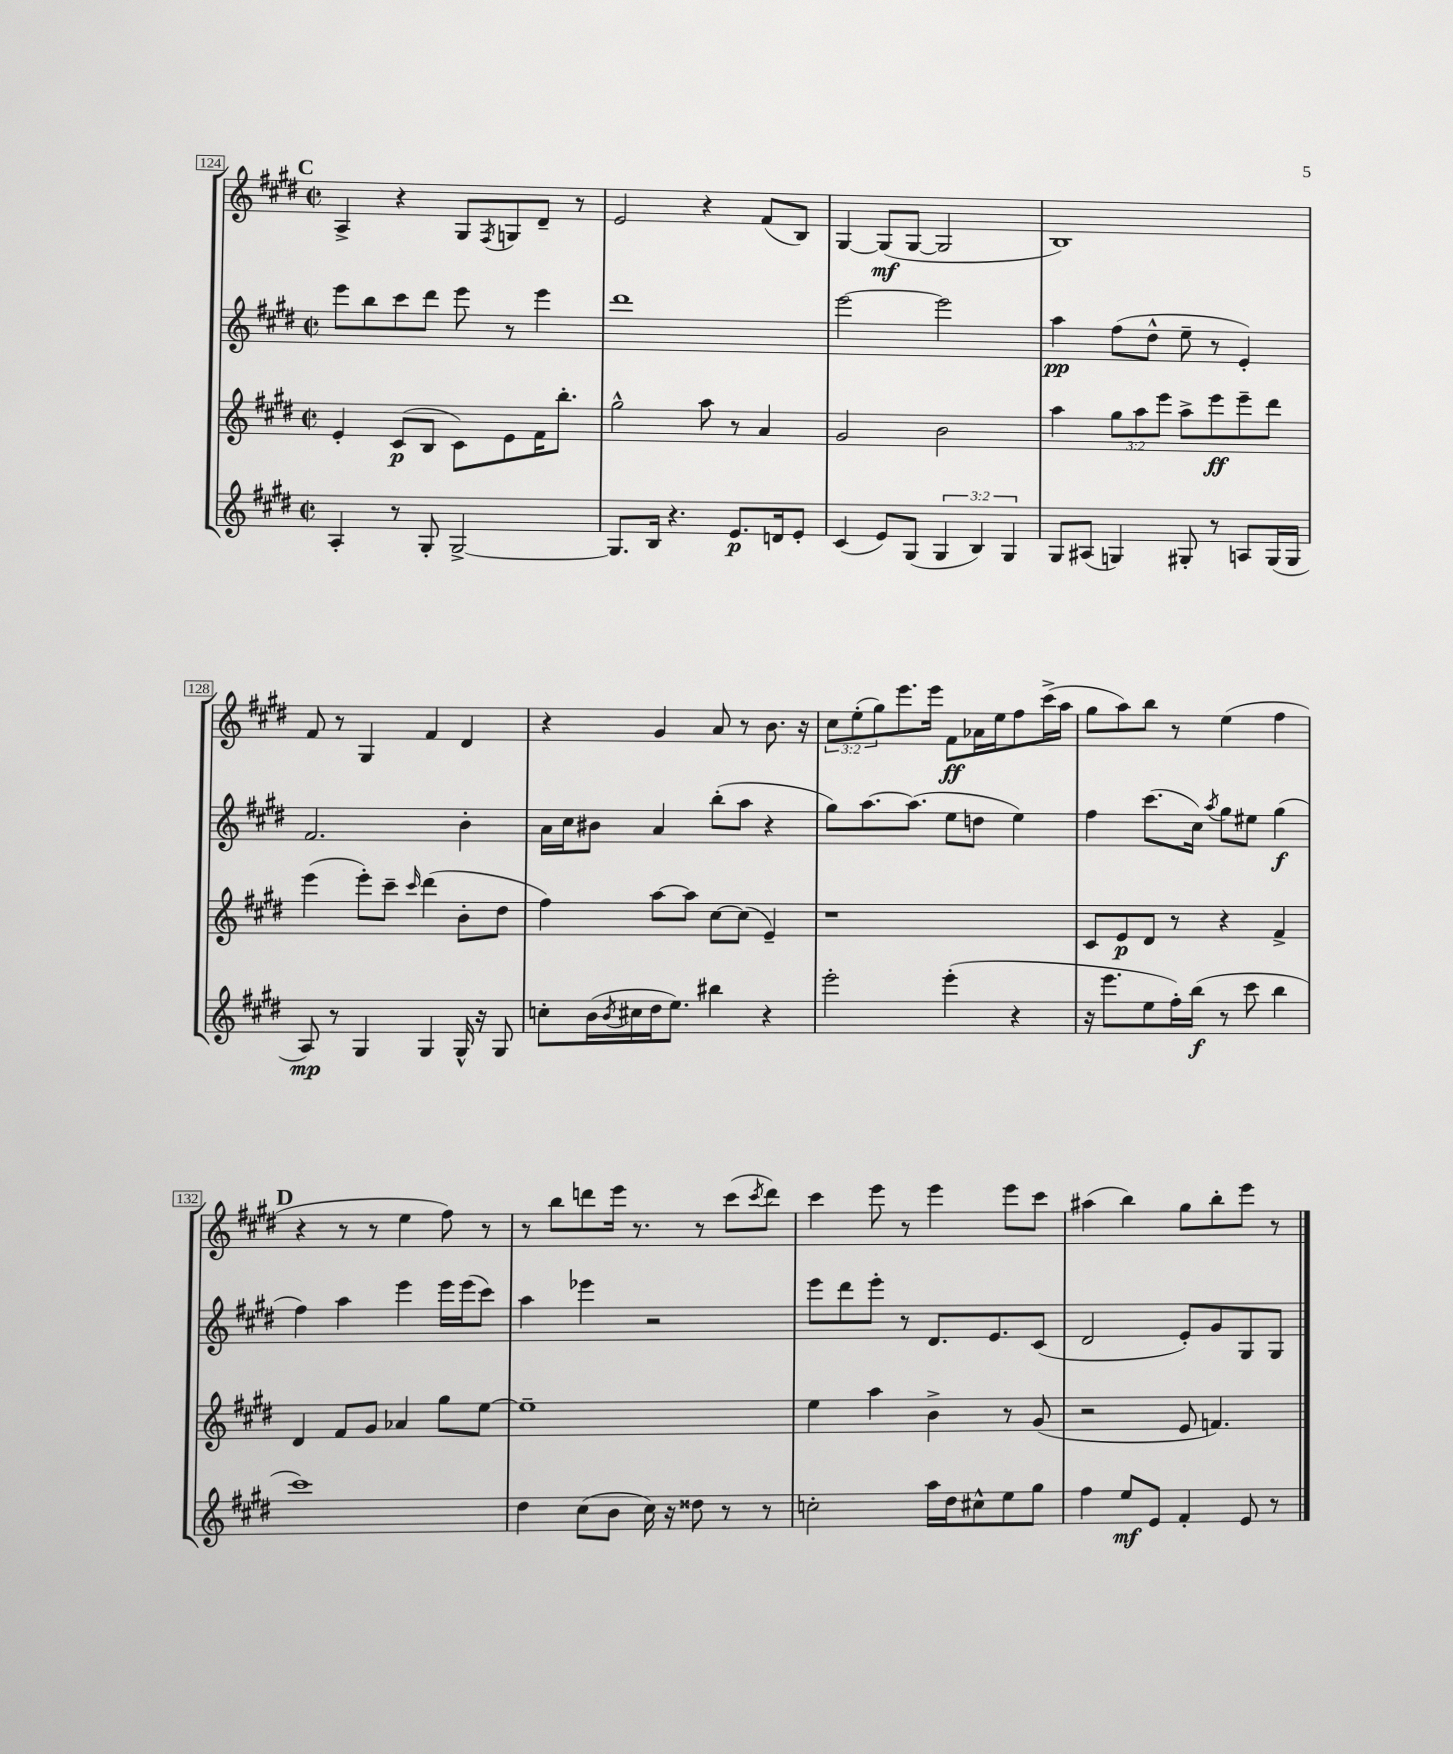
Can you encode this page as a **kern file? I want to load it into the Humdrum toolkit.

**kern	**kern	**kern	**kern
*staff4	*staff3	*staff2	*staff1
*clefG2	*clefG2	*clefG2	*clefG2
*k[f#c#g#d#]	*k[f#c#g#d#]	*k[f#c#g#d#]	*k[f#c#g#d#]
*M2/2	*M2/2	*M2/2	*M2/2
*met(c|)	*met(c|)	*met(c|)	*met(c|)
4A'	4e'	8eee	4A^
.	.	8bb	.
8r	(8c#	8ccc#	4r
8G#'	8B	8ddd#	.
[2G#^	8c#)	8eee	8G#
.	.	.	8qF#
.	8e	8r	8G
.	16f#	4eee	8d#~
.	8.bb'	.	.
.	.	.	8r
=	=	=	=
8.G#]	2gg#^^	1ddd#	2e
16B	.	.	.
4.r	.	.	.
.	8aa	.	4r
8.e	8r	.	.
.	4a	.	(8f#
16d	.	.	.
8e'	.	.	8B)
=	=	=	=
(4c#	2g#	[2eee	[4G#
8e)	.	.	(8G#]
(8G#	.	.	[8G#
6G#	2b	2eee]	2G#]
6B)	.	.	.
6G#	.	.	.
=	=	=	=
8G#	4aa	4aa	1B)
(8A#	.	.	.
4G)	12gg#	(8ff#	.
.	12aa	.	.
.	.	8dd#^^	.
.	12eee	.	.
8G#'	8aa^	8ee~	.
8r	8eee	8r	.
8A	8eee~	4e')	.
(16G#	8ddd#	.	.
16G#	.	.	.
=	=	=	=
8A)	(4eee	2.f#	8f#
8r	.	.	8r
4G#	8eee')	.	4G#
.	8ccc#~	.	.
.	16qqccc#	.	.
4G#	(4ddd#	.	4f#
16G#^^	8b'	4b'	4d#
16r	.	.	.
8G#	8dd#	.	.
=	=	=	=
8cc'	4ff#)	16a	4r
.	.	16cc#	.
(16b	.	8b#	.
8qb	.	.	.
16cc#	.	.	.
16dd#	[8aa	4a	4g#
8.ee)	.	.	.
.	8aa]	.	.
4bb#	[8cc#	(8bb'	8a
.	(8cc#]	8aa	8r
4r	4e~)	4r	8.b
.	.	.	16r
=	=	=	=
2eee'	1r	8gg#)	12cc#
.	.	.	(12ee'
.	.	[8.aa	.
.	.	.	12gg#)
.	.	.	8.eee
.	.	(8.aa]	.
.	.	.	16eee
(4eee'	.	8ee	8f#
.	.	8dd	16a-
.	.	.	16ee
4r	.	4ee)	8ff#
.	.	.	(16ccc#^
.	.	.	16aa
=	=	=	=
16r	8c#	4ff#	8gg#
8.eee	.	.	.
.	8e	.	8aa)
8ee	8d#	(8.ccc#	8bb
16ff#')	8r	.	8r
(16bb	.	16cc#)	.
.	.	8qaa	.
8r	4r	8gg#	(4ee
8ccc#	.	8ee#	.
4bb	4f#^	(4gg#	4ff#
=	=	=	=
1ccc#)	4d#	4ff#)	4r
.	8f#	4aa	8r
.	8g#	.	8r
.	4a-	4eee	4ee
.	8gg#	16eee	8ff#)
.	.	(16eee	.
.	[8ee	8ccc#)	8r
=	=	=	=
4dd#	1ee~]	4aa	8r
.	.	.	8bb
(8cc#	.	4eee-	8ddd
8b	.	.	16eee
.	.	.	8.r
16cc#)	.	2r	.
16r	.	.	.
8dd##	.	.	8r
8r	.	.	(8ccc#
.	.	.	8qccc#
8r	.	.	8ddd)
=	=	=	=
2cc'	4ee	8eee	4ccc#
.	.	8ddd#	.
.	4aa	8eee'	8eee
.	.	8r	8r
16aa	4b^	8.d#	4eee
16dd#	.	.	.
8cc#^^	.	.	.
.	.	8.e	.
8ee	8r	.	8eee
8gg#	(8g#	(8c#	8ccc#
=	=	=	=
4ff#	2r	2d#	(4aa#
8ee	.	.	4bb)
8e	.	.	.
4f#'	8e	8e')	8gg#
.	4.f)	8g#	8bb'
8e	.	8G#	8eee
8r	.	8G#	8r
==	==	==	==
*-	*-	*-	*-
